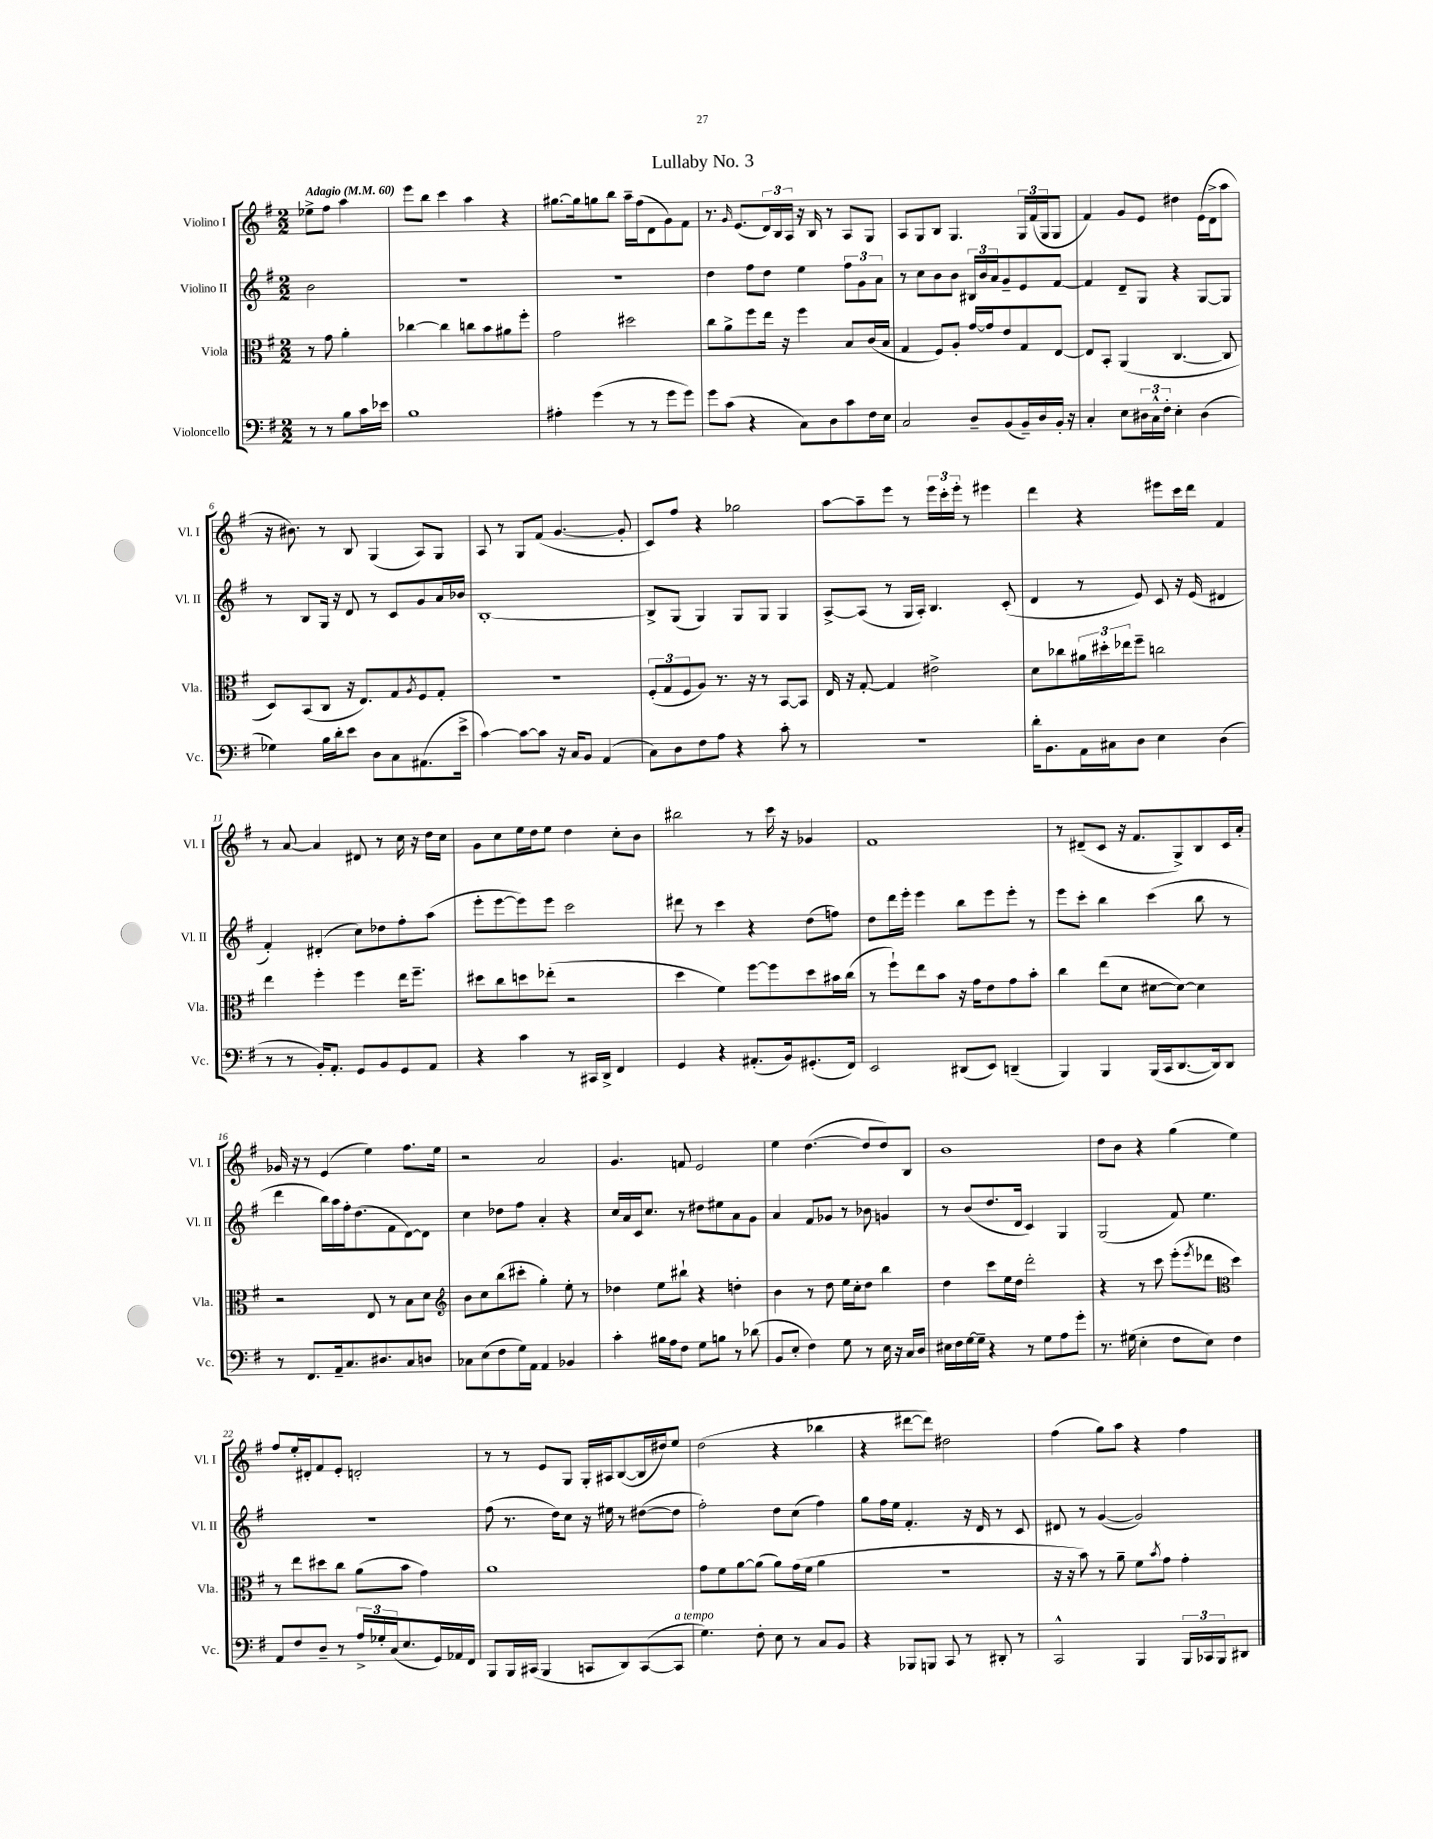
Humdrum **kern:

**kern	**kern	**kern	**kern
*part4	*part3	*part2	*part1
*staff4	*staff3	*staff2	*staff1
*I"Violoncello	*I"Viola	*I"Violino II	*I"Violino I
*I'Vc.	*I'Vla.	*I'Vl. II	*I'Vl. I
*clefF4	*clefC3	*clefG2	*clefG2
*k[f#]	*k[f#]	*k[f#]	*k[f#]
*M2/2	*M2/2	*M2/2	*M2/2
*MM60	*MM60	*MM60	*MM60
=	=	=	=
!	!	!	!LO:TX:a:B:t=Adagio
8r	8r	2b\	8ee-X^\L
8r	8g\	.	8ff#\J
8B\L	4a'\	.	4aa\
16c\L	.	.	.
16e-X\JJ	.	.	.
=1	=1	=1	=1
1B	[4cc-X\	1r	8eee\L
.	.	.	8bb\J
.	4cc-\]	.	4ccc\
.	8ccn\L	.	4aa\
.	8b\	.	.
.	8a#X\	.	4r
.	8ff#'\J	.	.
=2	=2	=2	=2
4A#X'\	2g\	1r	[8.gg#X\L
.	.	.	16gg#\k]
(4g\	.	.	8ggn\
.	.	.	8bb\J
8r	2dd#X\	.	16aa~\LL
.	.	.	(16ff#\J
8r	.	.	8d\
8g\L	.	.	8g\)
8g\J)	.	.	8f#\J
=3	=3	=3	=3
8g\L	8cc\L	4dd\	8.r
(8c\J	8a^\	.	.
.	.	.	16qqg/
.	.	.	(8.e/L
4r	8ff#\	8ff#\L	.
.	16ee\Jk	8dd\J	24d/L)
.	.	.	24B/
.	16r	.	.
.	.	.	24A/JJ
8C\L)	4ff#\	4ee\	16r
.	.	.	16B/
8D\	.	.	8r
8c\	8B/L	12ff#\L	8A/L
.	.	12g\	.
16F#\L	(16c/L	.	8G/J
.	.	12a\J	.
16E\JJ	16B/JJ	.	.
=4	=4	=4	=4
2C/	4G/	8r	8A/L
.	.	8cc\L	8G/
.	8F#/L)	8b\	8B/J
.	8A'/J	8b\J	4.G/
8D~/L	[16g/LL	24B#X/LL	.
.	.	24b/	.
.	16g/J]	.	.
.	.	24a/J	.
(8BB/	8e/	8g~/	.
16BB~/L)	8G/	8e/	24G/LL
.	.	.	(24f#/
16D/	.	.	.
.	.	.	24G/J
16BB'/JJ	[8E/J	[8f#/J	8G/J
16r	.	.	.
=5	=5	=5	=5
4C'/	8E/L]	4f#/]	4f#/)
.	8BB'/J	.	.
8E\L	(4AA/	8d~/L	8g/L
24D#X\L	.	8G/J	8e/J
24C^^\	.	.	.
24F#'\JJ	.	.	.
4E'\	[4.C/	4r	4dd#X\
(4D#\	.	[8G/L	(16e\LL
.	.	.	16d^\J
.	8C/]	8G/J]	8aa\J
!!LO:LB:g=z
=6	=6	=6	=6
4G-X\)	8D/L)	8r	16r
.	.	.	8.b#X\)
.	(8BB/	8B/L	.
16B\LL	8C/J	16G/Jk	8r
16d'\J	.	16r	.
8e\J	16r	8d/	8B/
.	8.E/L)	.	.
8D\L	.	8r	(4G/
8C\	8G/	8c/L	.
.	8qA/	.	.
(8.AA#X\	8F#/	8g/	8A/L)
.	8G'/J	16a/L	8G/J
16e^\Jk	.	16b-X/JJ	.
=7	=7	=7	=7
[4c\)	1r	[1B'	8A/
.	.	.	8r
8c\L_	.	.	8G/L
8c\J]	.	.	(8f#/J
16r	.	.	[4.g/
16C/KL	.	.	.
8BB/J	.	.	.
(4AA/	.	.	.
.	.	.	8g'/]
=8	=8	=8	=8
8C\L)	(12F#'/L	8B^/L]	8c/L)
.	12G/	.	.
8D\	.	(8G/J	8ff#/J
.	12F#/	.	.
8F#\	8A/J)	4G/)	4r
8A\J	8.r	.	.
4r	.	8G/L	2gg-X\
.	16r	.	.
.	8r	8G/J	.
8c'\	[8BB/L	4G/	.
8r	8BB/J]	.	.
=9	=9	=9	=9
1r	16E/	[8A^/L	[8aa\L
.	16r	.	.
.	[8G'/	(8A/J]	8aa~\]
.	4G/]	8r	8eee\J
.	.	16G/LL	8r
.	.	16A'/JJ)	.
.	2e#X^\	4.B/	24eee\LL
.	.	.	24ccc'\
.	.	.	24eee'\JJ
.	.	.	8r
.	.	.	4eee#X\
.	.	(8c'/	.
=10	=10	=10	=10
16d'\KL	8d\L	4d/	4ddd\
8.BB\	.	.	.
.	8cc-X\	.	.
16AA\L	24a#X\L	8r	4r
.	24dd#X'\	.	.
16C#X\J	.	.	.
.	24ee-X\J	.	.
8D\J	8ff#~\J	8e/)	.
4E\	2ccn\	8c/	8eee#X\L
.	.	16r	16ccc\L
.	.	(16e/	16ddd\JJ
(4D\	.	4d#X/	4f#/
!!LO:LB:g=z
=11	=11	=11	=11
8r	4ee\	4f#'/)	8r
8r	.	.	[8a/
16BB'/KL)	4ff#'\	(4d#X'/	4a/]
8.AA'/J	.	.	.
8GG/L	4ff#\	8cc\L)	8d#X/
8BB/	.	8dd-X\	8r
8GG/	16ee\KL	8ff#'\	16cc\
.	8.ff#~\J	.	16r
8AA/J	.	(8aa\J	16dd\LL
.	.	.	16cc\JJ
=12	=12	=12	=12
4r	8dd#X\L	8eee'\L	8g\L
.	8cc\	[8eee\	8cc\
4c\	8ddn\	8eee\])	16ee\L
.	.	.	16dd\J
.	(8ee-X'\J	8eee\J	8ee\J
8r	2r	2ccc\	4dd\
16CC#X/LL	.	.	.
16DD^/JJ	.	.	.
4FF#/	.	.	8cc'\L
.	.	.	8b\J
=13	=13	=13	=13
4GG/	4dd\	8ddd#X\	2bb#X\
.	.	8r	.
4r	4f#\)	4ccc\	.
(8.AA#X'/L	[8ff#\L	4r	8r
.	8ff#\]	.	16ccc\
16BB/k)	.	.	16r
(8.GG#X'/	8dd\	(8dd\L	4g-X/
.	16b#X\L	8ffn\J)	.
16FF#/Jk)	(16cc\JJ	.	.
=14	=14	=14	=14
2EE/	8r	8dd\L	1f#
.	8ff#`\L)	16ddd\L	.
.	.	16eee'\JJ	.
.	8ee\	4eee\	.
.	8b\J	.	.
(8DD#X/L	16r	8bb\L	.
.	16g\KL	.	.
8EE/J)	8e\	8eee\	.
(4DDn~/	8g\	8eee'\J	.
.	8b'\J	8r	.
=15	=15	=15	=15
4BBB/)	4cc\	8eee\L	8r
.	.	8ccc'\J	(8d#X~/L
4BBB/	(8ee\L	4bb\	8c/J
.	8d\J	.	16r
.	.	.	8.f#/L
(16BBB/LL	[8d#X\L	(4ccc\	.
16CC/J	.	.	.
[8.DD/	8d#\J_)	.	8G^/)
.	4d#\]	8bb\	8B/
16DD/k])	.	.	.
8DD/J	.	8r	16c/L
.	.	.	16a'/JJ
!!LO:LB:g=z
=16	=16	=16	=16
8r	2r	4ddd\	16g-X/
.	.	.	16r
8.FF#/L	.	.	8r
.	.	16bb\LL)	(4e/
16AA~/k	.	16aa\	.
8.C/	.	16ff#'\J	.
.	.	(8.dd\	.
.	8E/	.	4ee\)
8.D#X/	.	.	.
.	8r	8f#\	.
8C/	8B\L	[8d\)	8.ff#\L
8Dn/J	8d\J	8d\J]	.
.	.	.	16ee\Jk
=17	=17	=17	=17
*	*clefG2	*	*
8C-X\L	8b\L	4cc\	2r
(8E\	8cc\	.	.
8F#\	(8bb\	8dd-X\L	.
16G\L)	8ccc#X'\J	8ff#\J	.
16AA\JJ	.	.	.
4AA/	4gg'\)	4a'/	2a/
4BB-X/	8ee'\	4r	.
.	8r	.	.
=18	=18	=18	=18
4c'\	4dd-X\	16cc/LL	4.g/
.	.	16a/	.
.	.	16c/J	.
.	.	8.cc/J	.
16B#X\LL	8ee\L	.	.
16A\J	.	.	.
8F#\J	8bb#X`\J	8r	8fn/
8G\L	4r	8dd#X\L	2e/
8Bn\J	.	8ee#X\	.
8r	4ddn'\	8a\	.
(8d-X\	.	8g\J	.
=19	=19	=19	=19
8BB/L	4b\	4a/	4ee\
8E'/J	.	.	.
4F#\)	8r	8f#/L	([4.dd\
.	8dd\	8g-X/J	.
8G\	16ee\LL	8r	.
.	16cc'\J	.	.
8r	8dd\J	8b-X\	8dd/L]
16E\	4bb\	4gn/	8dd/)
16r	.	.	.
16C/LL	.	.	8B/J
16D/JJ	.	.	.
=20	=20	=20	=20
16E#X\LL	4dd\	8r	1b
16F#\	.	.	.
[16G\	.	(8b/L	.
16G~\JJ]	.	.	.
4r	8ccc\L	8.dd/	.
.	16ee\L	.	.
.	16dd\JJ	16d/Jk	.
8r	2ddd'\	4c/)	.
8G\L	.	.	.
8A\	.	4G/	.
8g'\J	.	.	.
=21	=21	=21	=21
8.r	4r	(2G/	8dd\L
.	.	.	8b\J
(16G#X\	.	.	.
4E'\	8r	.	4r
.	8ccc\	.	.
8F#\L	(8eee'\L	8f#/)	(4gg\
.	8qeee/	.	.
8E\J)	8ddd-X\J	4.ee\	.
*	*clefC3	*	*
4F#\	4dd\)	.	4ee\)
!!LO:LB:g=z
=22	=22	=22	=22
8AA/L	8r	1r	8ff#/L
8F#/	8ee\L	.	16ee'/L
.	.	.	16d#X'/J
8D~/J	8dd#X\	.	8f#/
8r	8cc\J	.	8e'/J
24A^/LL	(8a\L	.	2dn'/
24G-X'/	.	.	.
(24C/J	.	.	.
8.E/	8b\J	.	.
.	4g\)	.	.
16GG/L)	.	.	.
16AA-X/	.	.	.
16FF#/JJ	.	.	.
=23	=23	=23	=23
8BBB/L	1a	(8ff#\	8r
16BBB/L	.	8.r	8r
(16CC#X/JJ	.	.	.
4BBB/	.	.	8e/L
.	.	16dd\KL)	.
.	.	8cc\J	8G/J
8CCn/L	.	16r	16G'/LL
.	.	16ee#X\	16A#X/J
8DD/)	.	8r	([8B/
([8CC/	.	([8dd#X\L	16B/L]
.	.	.	16dd#X/J)
!LO:TX:a:i:t=a tempo	!	!	!
8CC/J]	.	8dd#\J]	8ee/J
=24	=24	=24	=24
4.G\)	8g\L	2ff#'\)	(2dd\
.	8f#\	.	.
.	[8a\	.	.
8F#'\	(8a\J]	.	.
8E\	8a\L)	8dd\L	4r
8r	(16g\L	(8cc\J	.
.	16f#\JJ	.	.
8C/L	4a\	4ff#\)	4bb-X\
8BB/J	.	.	.
=25	=25	=25	=25
4r	1r	8gg\L	4r
.	.	16ff#\L	.
.	.	16ee\JJ	.
8BBB-X/L	.	4.f#'/	[8ddd#X\L
8BBBn/J	.	.	8ddd#\J])
8CC/	.	.	2dd#X\
8r	.	16r	.
.	.	16d/	.
8DD#X'/	.	8r	.
8r	.	8c/	.
=26	=26	=26	=26
2CC^^/	16r	8d#X/	(4ff#\
.	16r	.	.
.	8b\)	8r	.
.	8r	([4g/	8gg\L)
.	8a~\	.	8aa\J
4BBB/	8f#\L	2g/])	4r
.	8qb/	.	.
.	8g\J	.	.
24BBB/LL	4g'\	.	4ff#\
24CC-X/	.	.	.
24BBB/J	.	.	.
8DD#X/J	.	.	.
==	==	==	==
*-	*-	*-	*-
